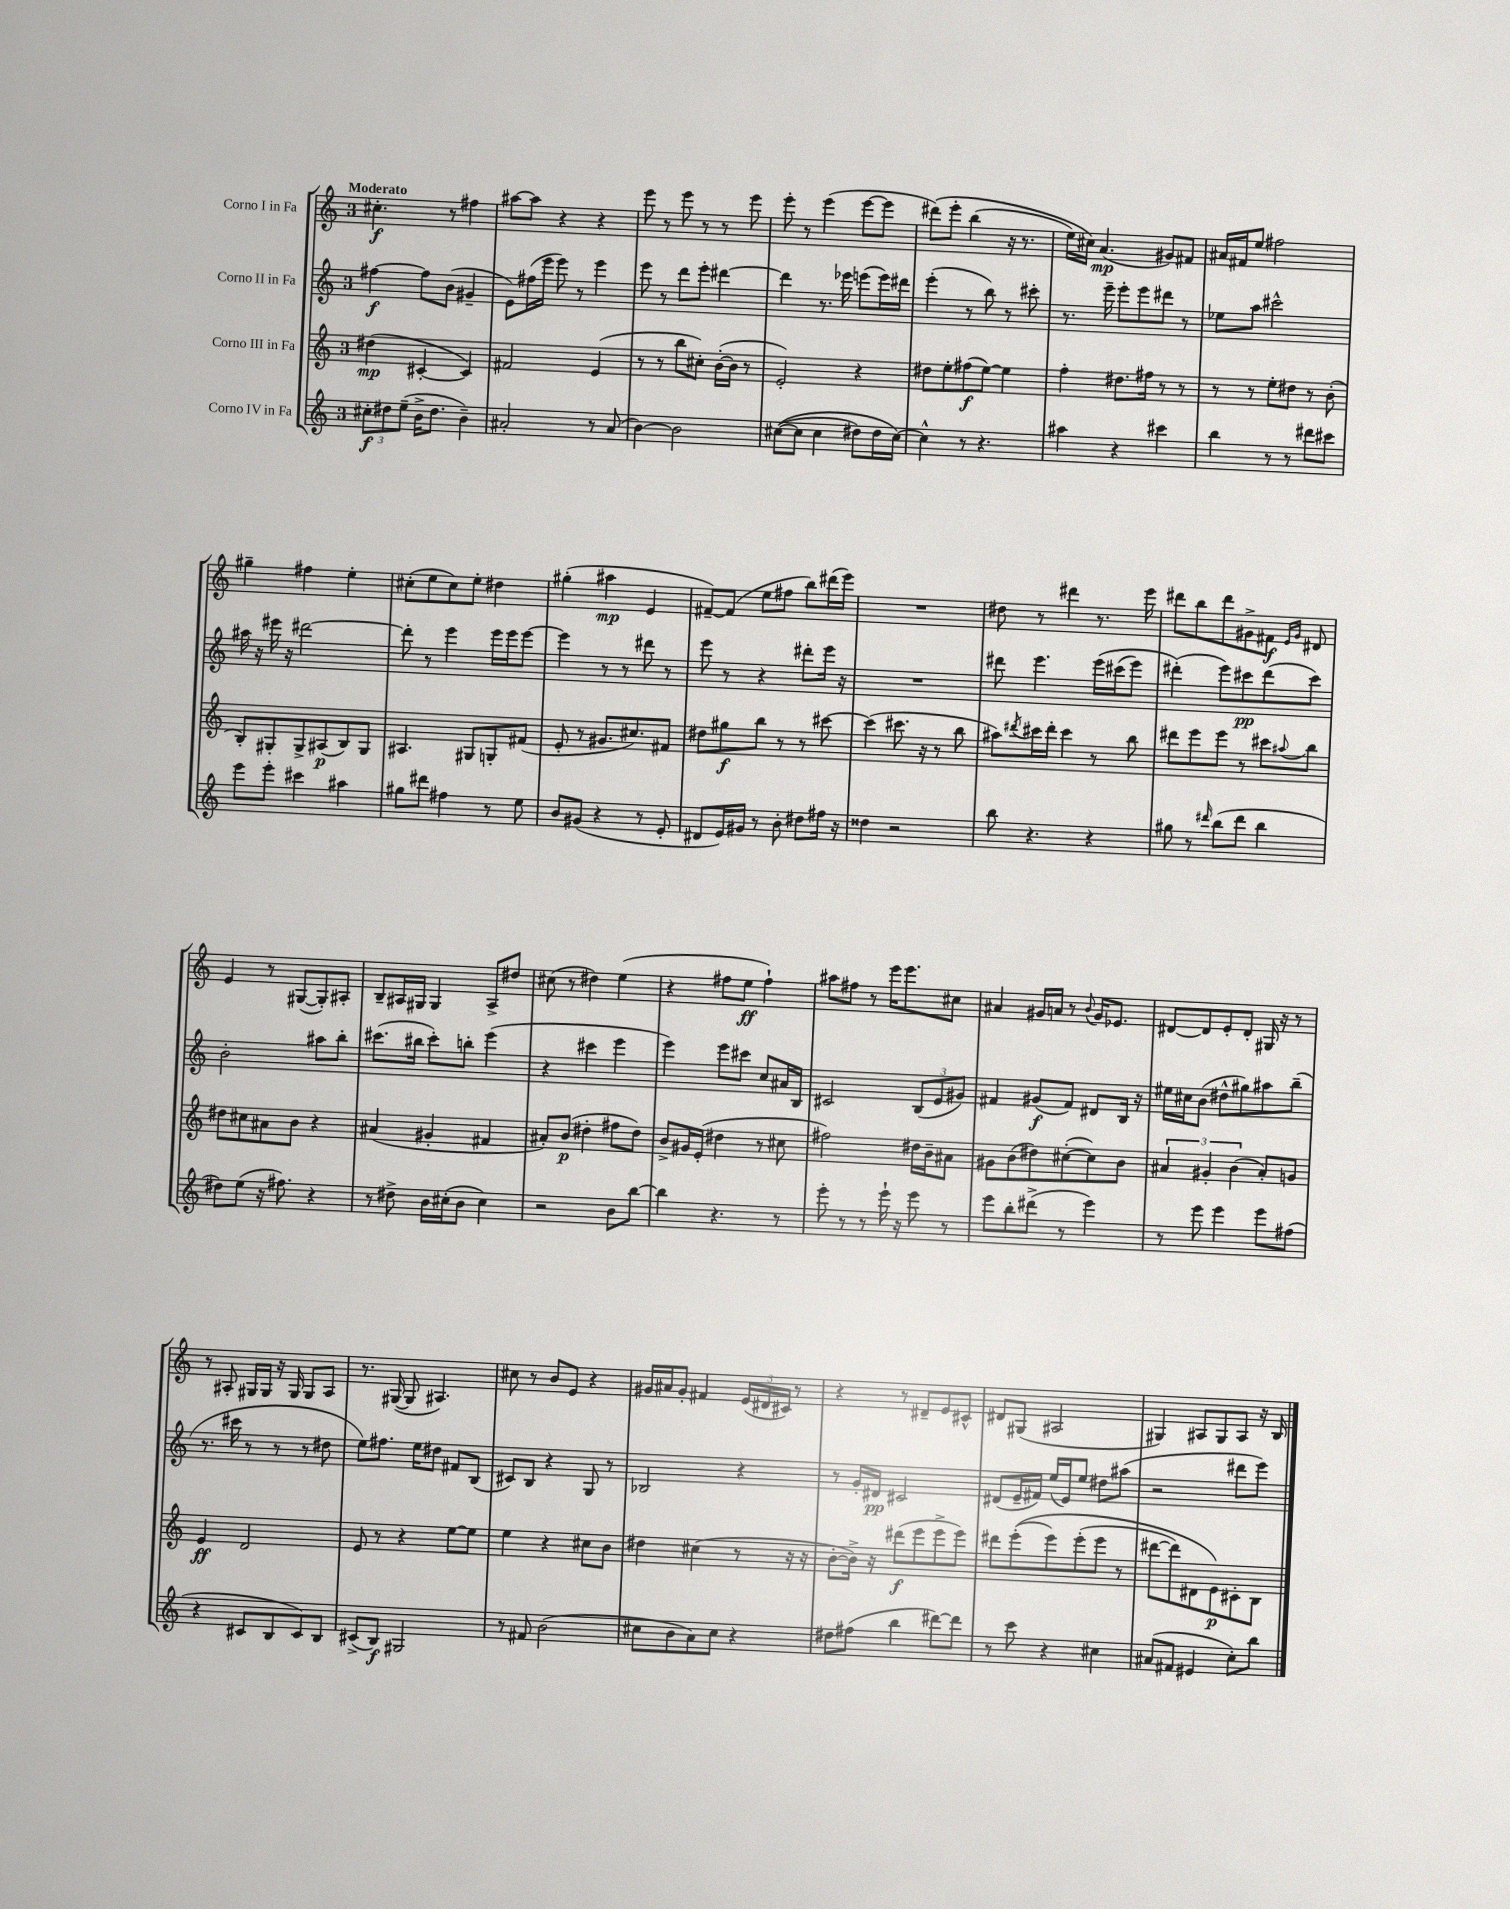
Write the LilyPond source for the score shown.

<<
\new StaffGroup <<
\new Staff = "s0" \with { instrumentName = "Corno I in Fa" } {
    \clef treble \key c \major \once \override Staff.TimeSignature.style = #'single-digit \time 3/4 \tempo "Moderato"
    cis''4.-.\f r8 fis''4 |
    ais''8~ ais''8 r4 r4 |
    e'''8 r8 e'''8 r8 r8 e'''8 |
    e'''8-. r8 e'''4( e'''8~ e'''8 |
    dis'''8)\( e'''8-. b''4( r16 r8. |
    e''16) cis''16\) a'4.\mp( gis'8) fis'8 |
    ais'16 fis'16 e''8 fis''2 |
    gis''4-- fis''4 e''4-. |
    cis''8-.( e''8 cis''8) e''8-. dis''4 |
    gis''4-.( ais''4\mp e'4 |
    fis'8~--) fis'8( e''8 fis''8 b''8) dis'''16( e'''16) |
    R2. |
    dis''8 r8 dis'''4 r8. e'''16 |
    dis'''8 b''8 dis'''8 gis'8-> fis'8\f \grace { e'16 gis'16 } dis'8 |
    e'4 r8 gis8~( gis8-.) ais8-. |
    b8-- ais16 gis16 gis4 ais8-> dis''8 |
    cis''8( r8 dis''4) e''4( |
    r4 fis''8 e''8\ff fis''4-!) |
    ais''8 fis''8 r8 e'''16 e'''8. cis''8 |
    ais'4 gis'16 a'16 r8 \appoggiatura { b'8 } gis'16 ees'8. |
    dis'8~ dis'8 e'8-. dis'8-. gis16 r16 r8 |
    r8 ais8-. gis16 gis16 r16 gis16 gis8 ais8 |
    r8. gis16~( gis8 ais4.) |
    cis''8 r8 b'8 e'8 r4 |
    gis'16 ais'16 gis'8-. fis'4 \tuplet 3/2 { e'16( dis'16 cis'16) } r8 |
    r4 r8 dis'8-- e'8 cis'8-^ |
    dis'8 gis8( ais2 |
    gis4) ais8 gis8 ais8 r16 b16 \bar "|." |
}
\new Staff = "s1" \with { instrumentName = "Corno II in Fa" } {
    \clef treble \key c \major \once \override Staff.TimeSignature.style = #'single-digit \time 3/4
    fis''4~\f fis''8 b'8( gis'4-- |
    e'8) fis''16( e'''16 e'''8) r8 e'''4 |
    e'''8 r8 d'''8 e'''8-. dis'''4~ |
    dis'''4 r8. ees'''16 e'''8( e'''16) dis'''16 |
    e'''4-.( r8 b''8) r8 cis'''8-. |
    r8. e'''16-- e'''8-. e'''8 dis'''8 r8 |
    ees''8 a''8 cis'''2-^ |
    ais''16 r16 eis'''16 r16 dis'''2~ |
    dis'''8-. r8 e'''4 e'''16 e'''16 e'''8~ |
    e'''4 r8 r8 dis'''8 r8 |
    e'''8 r8 r4 dis'''8-. e'''16 r16 |
    R2. |
    dis'''8 e'''4. e'''16\( cis'''16( e'''8) |
    dis'''4-.(\) e'''8) cis'''8\pp dis'''8( cis'''8) |
    b'2-. ais''8 b''8-. |
    cis'''8.( bis''16 cis'''8-.) b''8-. e'''4( |
    r4 cis'''4 e'''4 |
    e'''4) e'''8 cis'''8 c''8 ais'16 b16 |
    cis'2 \tuplet 3/2 { b8( e'8 gis'8) } |
    fis'4 gis'8\f( fis'8) dis'8 b16 r16 |
    eis''16 cis''16 b'8( dis''8-^ gis''8) ais''8 b''8--( |
    r8. cis'''16 r8 r8 r8 dis''8 |
    e''8) fis''8. e''16 dis''8 fis'8 b8( |
    cis'8) b8 r4 g8 r8 |
    bes2 r4 |
    r8 g'16-. dis'16\pp cis'2 |
    dis'8( e'16-- fis'16) e''16( e'16) e''8 dis''8 ais''8( |
    r2 dis'''8 e'''8) \bar "|." |
}
\new Staff = "s2" \with { instrumentName = "Corno III in Fa" } {
    \clef treble \key c \major \once \override Staff.TimeSignature.style = #'single-digit \time 3/4
    dis''4\mp( cis'4~-. cis'4) |
    fis'2 e'4( |
    r8 r8 b''8 cis''8-.) b'16~-.( b'16 r8 |
    e'2-.) r4 |
    dis''8 e''8-. fis''8\f( e''8~) e''4 |
    f''4-. dis''8. fis''16 r8 r8 |
    r8 r8 e''8-. dis''8 r8 b'8-.( |
    b8-.) gis8-. gis8-> ais8\p( b8) gis8 |
    ais4. gis8 g8-. fis'8( |
    e'8-. r8 gis'8. cis''8.) fis'8 |
    dis''8 gis''8\f b''8 r8 r8 cis'''8~ |
    cis'''4( cis'''8. r16 r8 b''8 |
    ais''8) \acciaccatura { dis'''8 } cis'''16 dis'''16-. cis'''4 r8 b''8 |
    dis'''8 e'''8 e'''8 r8 cis'''8 \appoggiatura { ais''8 } b''8 |
    dis''8 cis''8 ais'8 b'8 r4 |
    ais'4( gis'4-. fis'4 |
    ais'8-.) b'8\p( dis''4-. fis''8 dis''8) |
    b'8-> gis'16 e'16-.( dis''4 r8 cis''8 |
    fis''2) dis''16 b'16-- ais'8 |
    gis'8 b'8( dis''8) cis''8~-.( cis''8) b'8 |
    \tuplet 3/2 { ais'4 gis'4-. b'4( } ais'8-.) g'8 |
    e'4\ff d'2 |
    e'8 r8 r4 e''8~ e''8 |
    e''4 r4 cis''8 b'8 |
    dis''4 cis''4( r8 r16 r16 |
    b'8~-. b'16->) r16 dis'''8\f( e'''8 e'''8-> e'''8) |
    dis'''8 e'''8-.(\( e'''8) e'''8-.( e'''8 r8 |
    dis'''8~ dis'''8) dis'8 e'8\p\) cis'8-. b8 \bar "|." |
}
\new Staff = "s3" \with { instrumentName = "Corno IV in Fa" } {
    \clef treble \key c \major \once \override Staff.TimeSignature.style = #'single-digit \time 3/4
    \tuplet 3/2 { cis''8-.\f dis''8 e''8--( } b'16-> dis''8. b'4--) |
    ais'2-. r8 ais'8( |
    b'4~) b'2 |
    cis''8~(\( cis''8 cis''4 dis''8) dis''16 cis''16~\) |
    cis''4-^ r8 r4. |
    ais''4 r4 cis'''4 |
    b''4 r8 r8 dis'''8 cis'''8 |
    e'''8 e'''8-. cis'''4 ais''4 |
    gis''8 dis'''8 fis''4 r8 e''8 |
    b'8 gis'8( r4 r8 e'8-. |
    dis'8 e'16) gis'16 r8 b'8-. dis''8 fis''16 r16 |
    disis''4 r2 |
    b''8 r4. r4 |
    gis''8 r8 \grace { dis'''16 } b''8( dis'''8 b''4 |
    dis''8) e''8( r16 fis''8.) r4 |
    r8 dis''8-> b'16 cis''16-.( b'8 cis''4) |
    r2 b'8 b''8~ |
    b''4 r4. r8 |
    e'''8-. r8 r8 e'''16-! r16 e'''8 r8 |
    e'''8 b''8-. dis'''8->( r8 e'''4) |
    r8 e'''8 e'''4 e'''8 fis''8( |
    r4 cis'8 b8 cis'8) b8 |
    cis'8->( b8\f) gis2 |
    r8 fis'8 b'2( |
    cis''8 b'8 a'8) cis''8 r4 |
    dis''8 fis''8( b''4 dis'''8~) dis'''8 |
    r8 c'''8 r4 cis''4 |
    ais'8( fis'8 eis'4 c''8-.) b''8 \bar "|." |
}
>>
>>
\layout { \context { \Score \remove "Bar_number_engraver" } }
